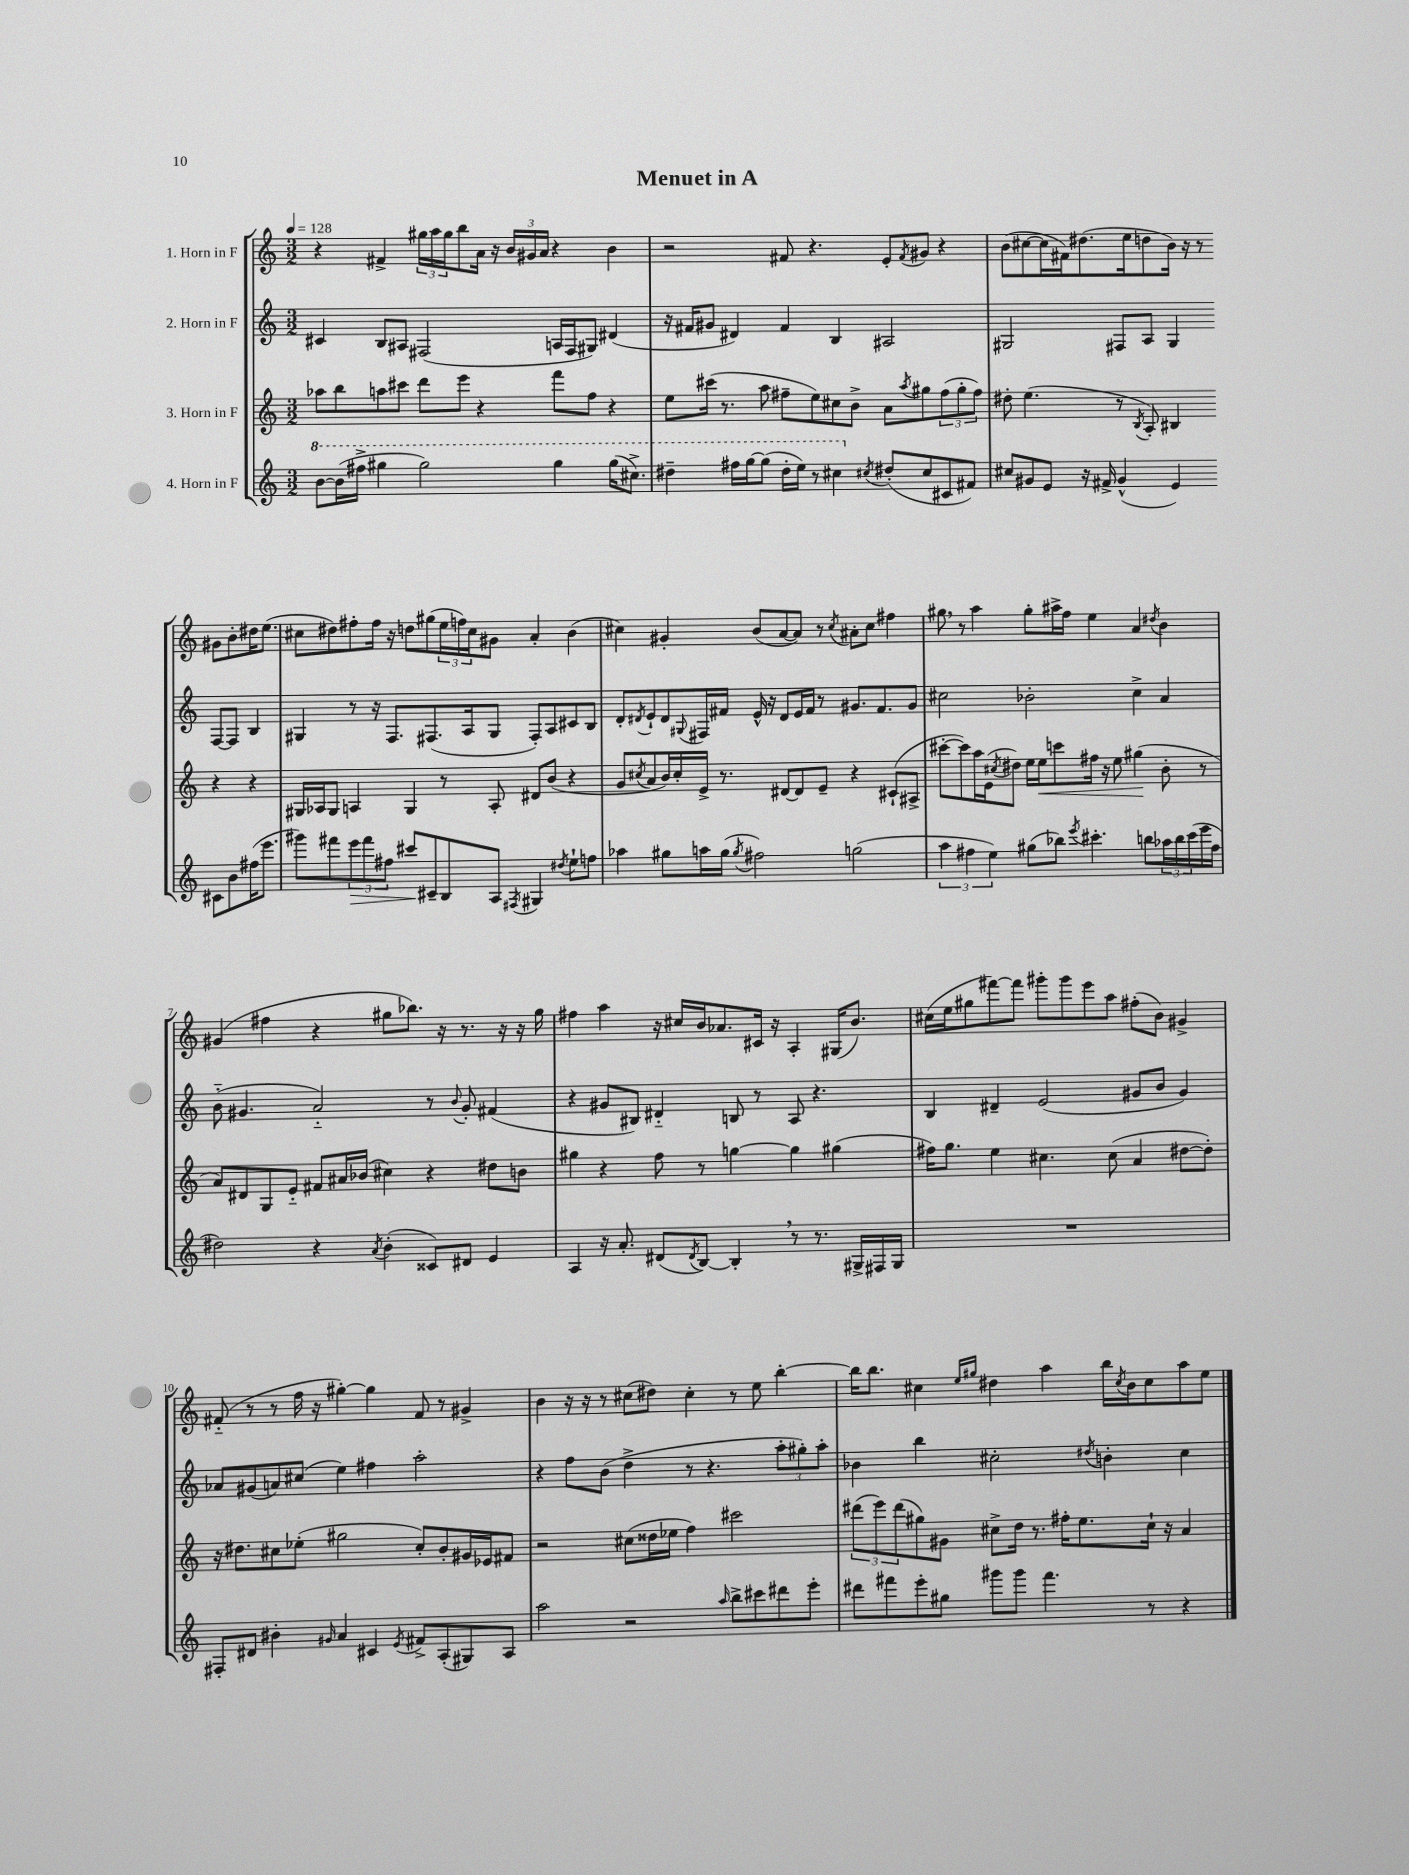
\header { title = "Menuet in A" }
<<
\new StaffGroup <<
\new Staff = "s0" \with { instrumentName = "1. Horn in F" } {
    \clef treble \key c \major \numericTimeSignature \time 3/2 \tempo 4 = 128
    r4 fis'4-> \tuplet 3/2 { gis''16 a''16 gis''16 } b''8 a'16 r16 \tuplet 3/2 { b'16 gis'16 a'16 } r4 b'4 |
    r2 fis'8 r4. e'8-. \acciaccatura { fis'8 } gis'8 r4 |
    b'8( cis''8~ cis''16 fis'16) dis''8.( e''16 d''8 b'16) r16 r8 gis'8 b'8-. dis''16 e''8.( |
    cis''8 dis''8) fis''8-. fis''16 r16 d''8 gis''8( \tuplet 3/2 { e''16 f''16) cis''16 } gis'8 a'4-. b'4( |
    cis''4) gis'4-. b'8( a'8~ a'8) r8 \acciaccatura { cis''8 } ais'8-. cis''8 fis''4 |
    gis''8 \breathe r8 a''4 gis''8-. ais''16-> f''16 e''4 a'4 \acciaccatura { dis''8 } b'4 |
    gis'4( fis''4 r4 gis''8 bes''8.) r16 r8. r16 r16 gis''16 |
    fis''4 a''4 r16 cis''16 b'16 aes'8. cis'16 r16 a4-. gis16( b'8.) |
    cis''16( e''16 gis''8 fis'''8~) fis'''8 gis'''8-. gis'''8 e'''8 a''8 fis''8-.( b'8) gis'4-> |
    fis'8-_( r8 r8 f''16 r16 gis''4~-.) gis''4 fis'8 r8 gis'4-> |
    b'4 r16 r16 r8 cis''8( dis''8) cis''4-. r8 e''8 b''4~-. |
    b''16 b''8. cis''4 \grace { e''16 gis''16 } dis''4 a''4 b''16 \acciaccatura { cis''8 } b'16 cis''8 a''8 e''8 \bar "|." |
}
\new Staff = "s1" \with { instrumentName = "2. Horn in F" } {
    \clef treble \key c \major \numericTimeSignature \time 3/2
    cis'4 b8 ais8 fis2( a16 fis16 gis8) dis'4( |
    r16 fis'16 gis'8 dis'4) fis'4 b4 ais2 |
    gis2 fis8 a8 gis4 fis8~ fis8 b4 |
    gis4 r8 r16 f8. fis8.( a16 gis8 fis8-.) a8 cis'8 b8 |
    d'8-. \acciaccatura { dis'8 } e'8-! dis'8 \appoggiatura { gis8 } fis16 fis'16 e'16-^ r16 dis'8 e'16 fis'16 r8 gis'8. fis'8. gis'8 |
    cis''2 bes'2-. cis''4-> a'4 |
    b'8-_( gis'4. a'2-_) r8 \appoggiatura { b'8 } gis'8-. fis'4( |
    r4 gis'8 bis8) dis'4-_ b8 r8 a8 r4. |
    b4 dis'4-- e'2( gis'8 b'8 gis'4) |
    aes'8 gis'8( a'8) cis''8( e''4) fis''4 a''2-. |
    r4 f''8 b'8( d''4-> r8 r4. \tuplet 3/2 { a''8-. gis''8-.) a''8-. } |
    bes'4 b''4 cis''2-. \acciaccatura { dis''8 } b'4-. cis''4 \bar "|." |
}
\new Staff = "s2" \with { instrumentName = "3. Horn in F" } {
    \clef treble \key c \major \numericTimeSignature \time 3/2
    aes''8 b''8 a''8 cis'''8 d'''8 e'''8 r4 f'''8 f''8 r4 |
    e''8 cis'''16( r8. a''8 fis''8-- e''8) cis''8 b'8-> a'8 \acciaccatura { a''8 } gis''8 \tuplet 3/2 { fis''8( gis''8-. fis''8) } |
    dis''8-. e''4.( r8 \acciaccatura { b8 } a8-.) bis4 r4 r4 |
    gis16 aes16 gis8 a4 gis4 r8 a8-. dis'8 b'8( r4 |
    g'8 \acciaccatura { cis''8 } a'8 b'16) cis''16-. e'16-> r8. dis'8~ dis'8 e'8-- r4 cis'8-!( ais8-> |
    cis'''8~-. cis'''8) a''16 e'16( \acciaccatura { cis''8 } dis''8) e''16 e''16\< c'''8 fis''16 r16 e''8 gis''4\!( b'8-. r8 |
    a'8) dis'8 g8 e'8-_ fis'8 ais'16 bes'16( cis''4) r4 dis''8 b'8 |
    gis''4 r4 f''8 r8 g''4~ g''4 gis''4( |
    fis''16) g''8. e''4 cis''4. cis''8( a'4 dis''8~ dis''8-.) |
    r16 dis''8. cis''8 ees''8-.( gis''2 cis''8-.) b'8-. gis'16 ees'16 fis'8 |
    r2 cis''8( disis''16 ees''16 f''4) cis'''2 |
    \tuplet 3/2 { dis'''8( e'''8) dis'''8( } gis''8) gis'8 cis''8-> d''16 r8. fis''16-. e''8. cis''16-! r16 a'4 \bar "|." |
}
\new Staff = "s3" \with { instrumentName = "4. Horn in F" } {
    \clef treble \key c \major \numericTimeSignature \time 3/2
    \ottava #1 b''8~ b''16( fis'''16-> gis'''4 gis'''2) gis'''4 gis'''16( cis'''8.->) |
    dis'''4-- fis'''16 g'''16~ g'''8( dis'''16-. e'''16) r8 cis'''4 \ottava #0 \acciaccatura { cis''8 } dis''8-.( cis''8 cis'8 fis'8) |
    cis''8 gis'8 e'8 r16 fis'16-> gis'4-^( e'4) cis'8 b'8 fis''16( e'''8. |
    gis'''8) fis'''8 \tuplet 3/2 { e'''8\> fis'''8 fis''8 } cis'''8\! cis'8-- b8 a8 \acciaccatura { fis8 } gis4 \acciaccatura { dis''8 } e''8-! f''8 |
    aes''4 gis''8 a''16 gis''16( \acciaccatura { gis''8 } fis''2) g''2( |
    \tuplet 3/2 { a''4 fis''4 e''4) } gis''8( bes''8) \acciaccatura { e'''8 } cis'''4.-. b''8 \tuplet 3/2 { aes''16 b''16 cis'''16( } e'''16 fis''16 |
    dis''2) r4 \acciaccatura { a'8 } b'4-.( cisis'8) dis'8 e'4 |
    a4 r16 a'8.-. dis'8( \acciaccatura { dis'8 } b8~) b4-. \breathe r8 r8. gis16-> fis16 gis16 |
    R1. |
    fis8-. dis'8 bis'4-. \grace { gis'16 } a'4 cis'4 \acciaccatura { e'8 } fis'8-> a8-.( gis8) a8 |
    a''2 r2 \grace { a''16 } b''8-> cis'''8 dis'''8 e'''8-. |
    dis'''8 fis'''8 e'''8-. gis''8 gis'''8 gis'''8 fis'''4. r8 r4 \bar "|." |
}
>>
>>
